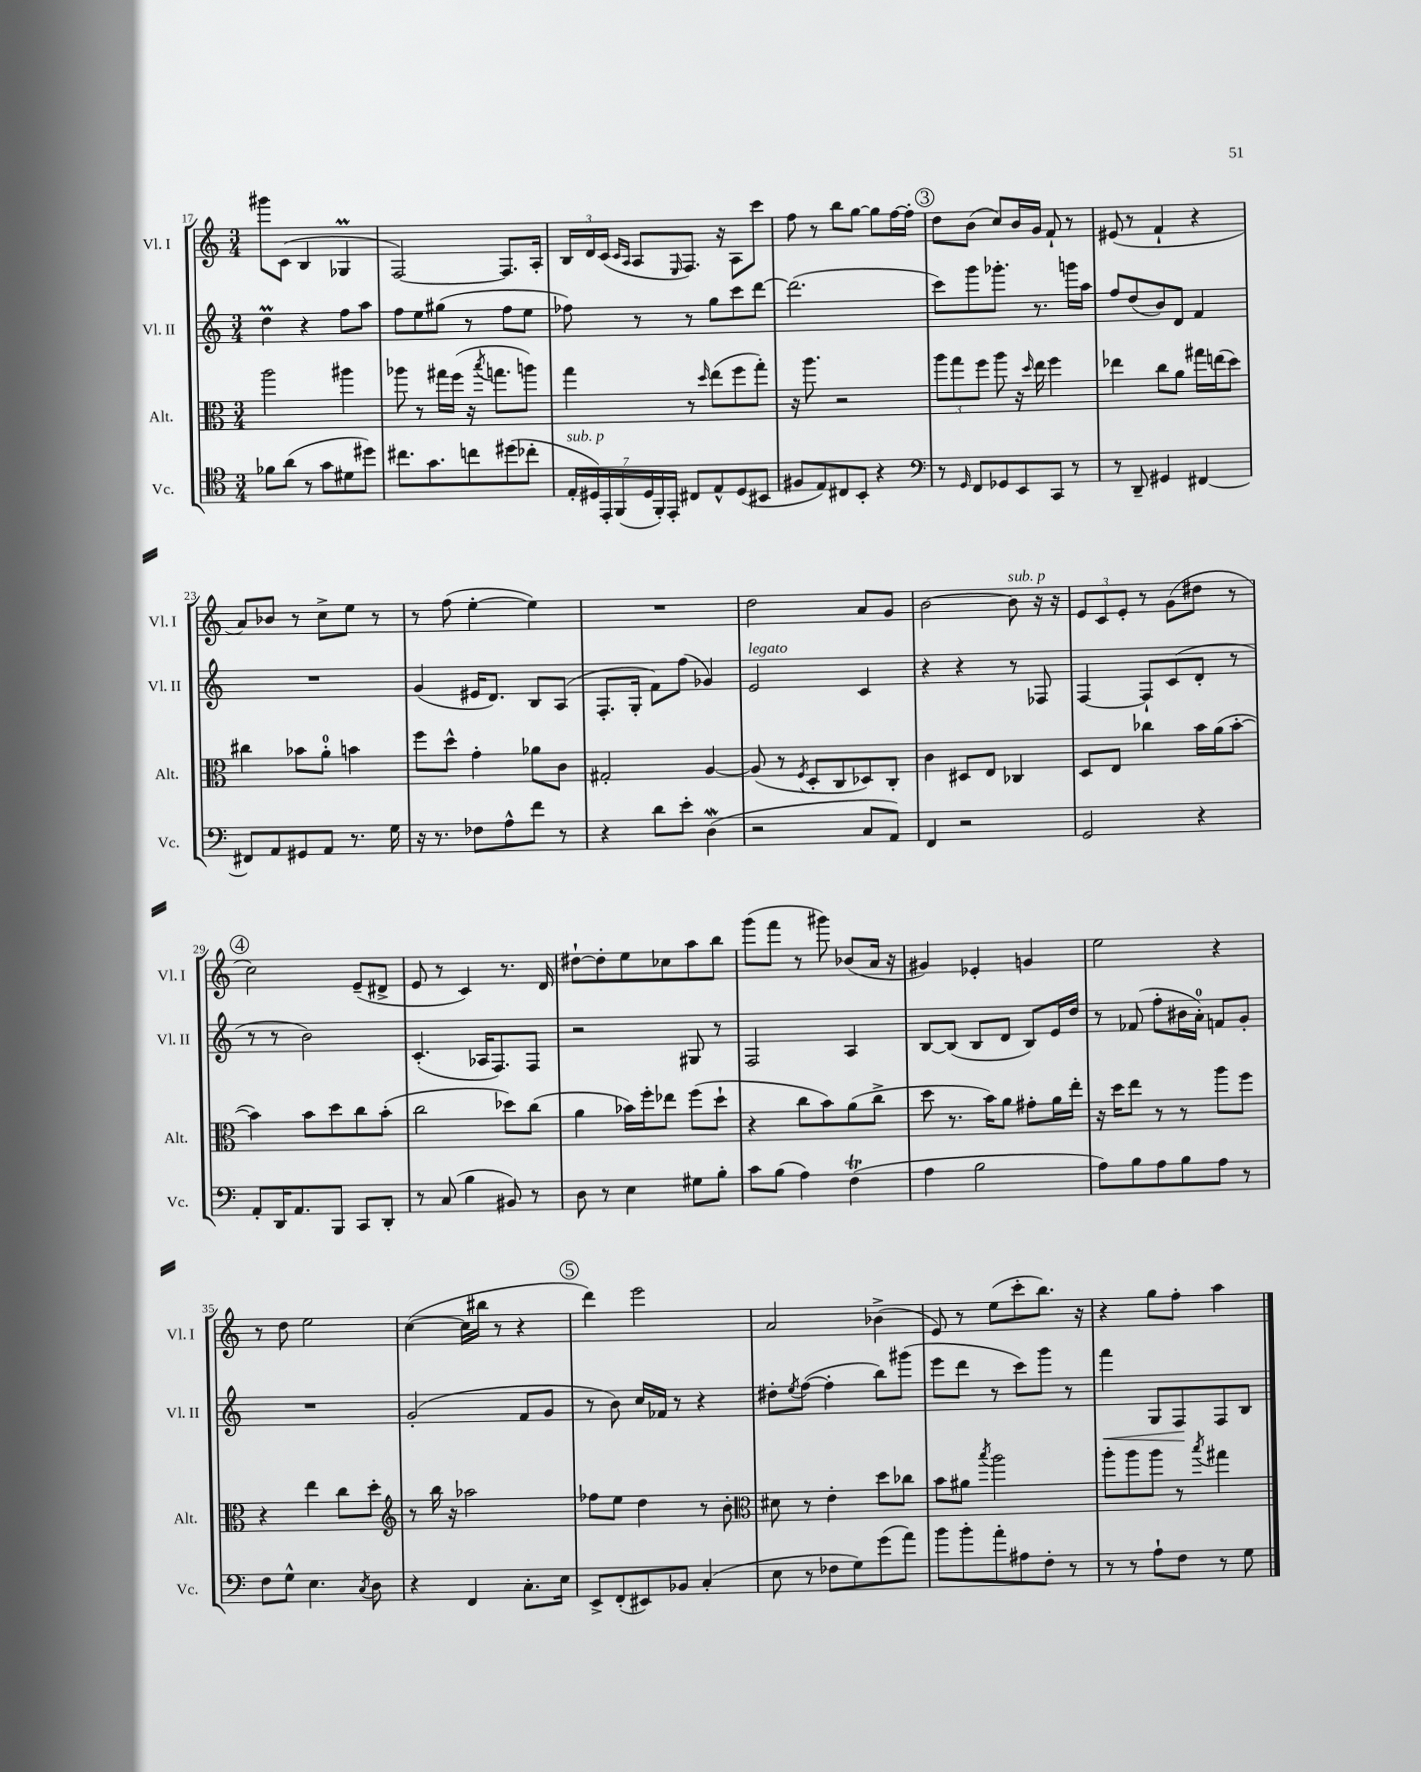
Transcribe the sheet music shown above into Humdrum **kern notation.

**kern	**kern	**kern	**kern
*staff4	*staff3	*staff2	*staff1
*clefC4	*clefC3	*clefG2	*clefG2
*k[]	*k[]	*k[]	*k[]
*M3/4	*M3/4	*M3/4	*M3/4
8f-	2aa	4dd	8ggg#
(8a	.	.	(8c
8r	.	4r	4B
8g	.	.	.
8d#	4aa#	8ff	4G-
8dd#)	.	8aa	.
=	=	=	=
8.cc#	8aa-	8ff	[2F)
.	8r	8ee	.
8.g	.	.	.
.	16gg#	(8gg#	.
.	(16ff	.	.
8cc	16r	8r	.
.	8qbb	.	.
.	8.gg	.	.
(8dd#	.	8ff	8.F]
8cc-'	8aa)	8ee	.
.	.	.	16A'
=	=	=	=
28E'	4gg	8ff-)	24B
28D#)	.	.	.
.	.	.	24d
28EE'	.	.	.
.	.	.	(24c
(28FF	.	.	.
.	.	.	16qqc
.	.	.	16qqA
.	.	8r	8A
28D#	.	.	.
28FF')	.	.	.
28EE'	.	.	.
.	.	.	16qqE
8C#	8r	8r	8.F)
.	16qqdd	.	.
8E^^	(8ee	8gg	.
.	.	.	16r
(8D#	8ff	8ccc	8A
8BB#	8gg')	[8ddd	8ccc
=	=	=	=
8F#	16r	(2.ddd]	8ff
.	8.aa	.	.
8E)	.	.	8r
8C#	2r	.	8bb
8BB'	.	.	[8gg
4r	.	.	8gg]
.	.	.	[16ff
.	.	.	16ff']
=	=	=	=
*clefF4	*	*	*
8r	12aa	8ccc)	8dd
.	12gg	.	.
16qqGG	.	.	.
8FF	.	8ggg	(8b
.	12ff	.	.
8GG-	8aa	8.ggg-'	8cc)
8EE	16r	.	16b
.	16qqdd	.	.
.	16ee	8.r	16g
8CC	4ff	.	8f`
8r	.	16ggg	8r
.	.	16aa	.
=	=	=	=
8r	4ee-	8ff	(8e#
8DD~	.	(8dd	8r
4GG#	8cc	8b)	4f`
.	8a	8d	.
[4FF#	16gg#	4f	4r
.	(16ee	.	.
.	8dd)	.	.
=	=	=	=
8FF#]	4cc#	2.r	8a)
8AA	.	.	8b-
8GG#	8b-	.	8r
8AA	8a'	.	8cc^
8.r	4b	.	8ee
.	.	.	8r
16G	.	.	.
=	=	=	=
16r	8ff	(4g	8r
8.r	.	.	.
.	8dd^^	.	(8ff
8F-	4g'	16e#	[4ee'
.	.	8.d)	.
8A^^	.	.	.
8f	8a-	8B	4ee])
8r	8c	(8A	.
=	=	=	=
4r	2G#'	8.F'	2.r
.	.	16G'	.
8d	.	8f)	.
8e'	.	(8ff	.
(4D	[4A	4g-)	.
=	=	=	=
2r	(8A]	2e	2dd
.	8r	.	.
.	8qF	.	.
.	8D'	.	.
.	8C	.	.
8C	8D-)	4c	8a
8AA)	8C'	.	8g
=	=	=	=
4FF	4c	4r	[2b
2r	8D#	4r	.
.	8E	.	.
.	4C-	8r	8b]
.	.	8F-	16r
.	.	.	16r
=	=	=	=
2GG	8D	[4F	12e
.	.	.	12c
.	8E	.	.
.	.	.	12e'
.	4cc-	8F`]	8r
.	.	(8c	(8g
4r	16b	8d'	8dd#
.	(16a	.	.
.	[8b'	8r	8r
=	=	=	=
8AA'	4b])	8r	2cc)
16DD	.	8r	.
8.AA	.	.	.
.	8b	2b)	.
8BBB	8dd	.	.
8CC	8cc	.	(8e~
8DD'	(8b'	.	8d#^
=	=	=	=
8r	2cc	(4.c'	8e
(8C	.	.	8r
4B	.	.	4c)
.	.	16A-	.
.	.	8.F)	.
8BB#)	8dd-)	.	8.r
8r	(8cc	8F	.
.	.	.	16d
=	=	=	=
8D	4a	2r	[8dd#`
8r	.	.	8dd#']
4E	16b-)	.	8ee
.	16ff'	.	.
.	8ee-	.	8cc-
8G#	(8ff	8G#	8aa
8B'	8dd`	8r	8bb
=	=	=	=
8c	4r	2F	(8ggg
(8B	.	.	8fff
4A)	8cc	.	8r
.	8b)	.	8ggg#)
(4F	(8a	4A	(8b-
.	8cc^	.	16a
.	.	.	16r
=	=	=	=
4A	8dd	[8B	4g#)
.	8.r	(8B]	.
2B	.	8B	4e-'
.	16b)	.	.
.	8a	8d	.
.	8g#'	8B)	4g
.	16a	16e	.
.	16ee'	16dd	.
=	=	=	=
8A)	16r	8r	2ee
.	16dd	.	.
8B	8ee	(8f-	.
8A	8r	8ff'	.
8B	8r	16b#	.
.	.	16a')	.
8A	8aa	8f	4r
8r	8ff	8g'	.
=	=	=	=
8F	4r	2.r	8r
8G^^	.	.	8dd
4.E	4ee	.	2ee
.	8cc	.	.
8qC	.	.	.
8D	8dd'	.	.
=	=	=	=
*	*clefG2	*	*
4r	8r	(2g'	([4cc
.	16bb	.	.
.	16r	.	.
4FF	2aa-	.	16cc]
.	.	.	16bb#
.	.	.	8r
8.C'	.	8f	4r
.	.	8g	.
16E	.	.	.
=	=	=	=
8EE^	8ff-	8r	4ddd)
(8FF'	8ee	8b)	.
8EE#)	4dd	16cc	2eee
.	.	16f-	.
8BB-	.	8r	.
(4C'	8r	4r	.
.	8b'	.	.
=	=	=	=
*	*clefC3	*	*
8E	8d#	8dd#'	2a
.	.	8qee	.
8r	8r	([8ff	.
8F-	4e'	4ff']	.
8G)	.	.	.
(8g	8dd	8bb)	(4b-^
8a)	8cc-	(8ggg#	.
=	=	=	=
8b	8b	8eee	8e)
8b'	8a#	8ddd	8r
.	8qbb	.	.
8a'	2aa	8r	(8ee
8A#	.	8ccc)	8ccc'
8F'	.	8ggg	8.bb)
8r	.	8r	.
.	.	.	16r
=	=	=	=
8r	8aa'	4fff	4r
8r	8aa	.	.
8A`	8aa	8G	8gg
8F	8r	8F	8ff'
.	8qbb	.	.
8r	4gg#	8F	4aa
8G	.	8B	.
==	==	==	==
*-	*-	*-	*-
